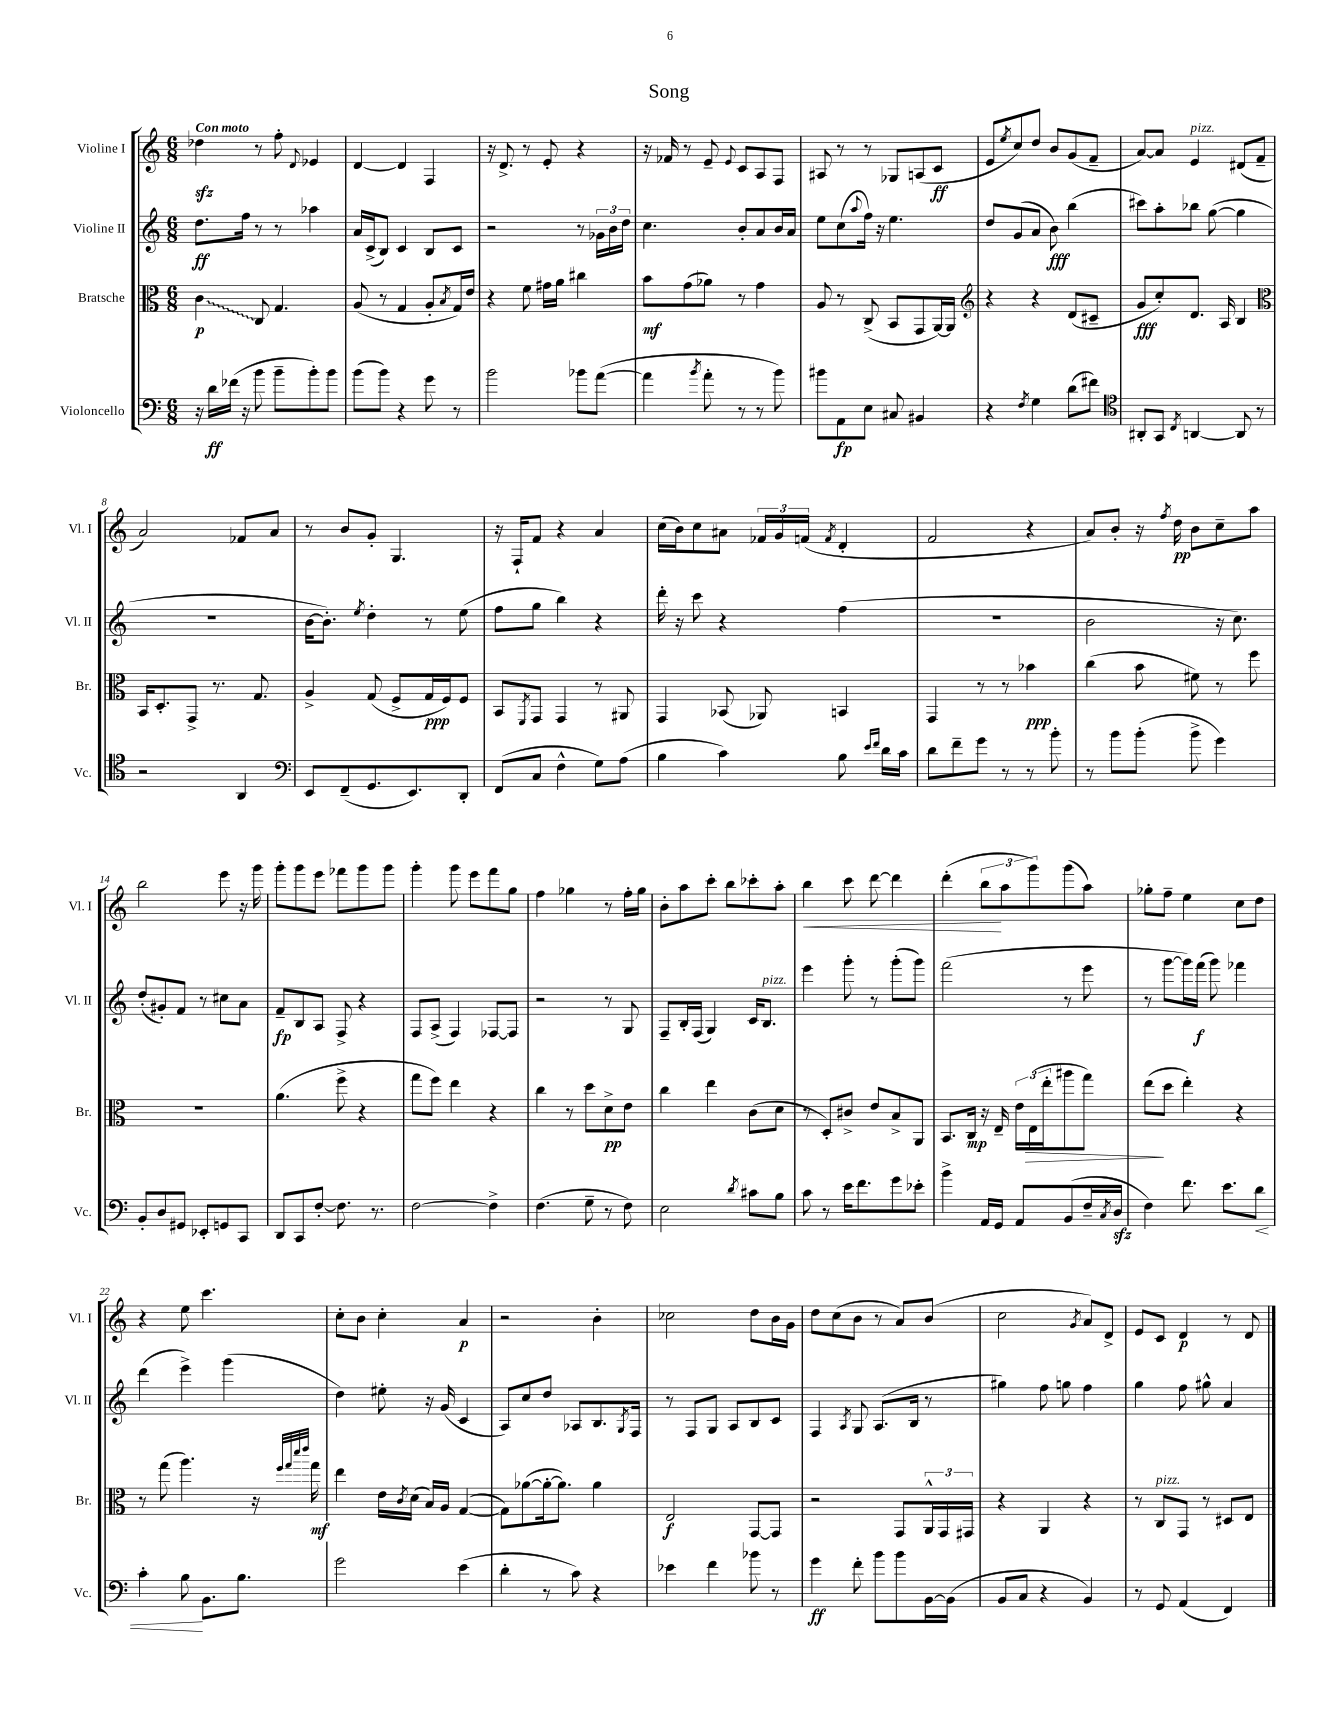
\header { title = "Song" }
<<
\new StaffGroup <<
\new Staff = "s0" \with { instrumentName = "Violine I" shortInstrumentName = "Vl. I" } {
    \clef treble \key c \major \numericTimeSignature \time 6/8 \tempo "Con moto"
    des''4\sfz r8 f''8-. \appoggiatura { d'8 } ees'4 |
    d'4~ d'4 f4 |
    r16 d'8.-> r8 e'8-. r4 |
    r16 fes'16 r8 e'8-- \appoggiatura { e'8 } c'8 a8 f8 |
    ais8 r8 r8 ges8 a8( c'8\ff |
    e'8 \acciaccatura { e''8 } c''8) d''8 b'8 g'8( f'8-- |
    a'8~) a'8 e'4^\markup { \italic "pizz." } dis'8( f'8-- |
    a'2) fes'8 a'8 |
    r8 b'8 g'8-. g4. |
    r16 f16-! f'8 r4 a'4 |
    c''16( b'16) c''8 ais'8 \tuplet 3/2 { fes'16 g'16 f'16( } \acciaccatura { f'8 } d'4-. |
    f'2 r4 |
    a'8) b'8-. r16 \acciaccatura { f''8 } d''16\pp b'8 c''8-- a''8 |
    b''2 e'''8 r16 g'''16 |
    g'''8-. g'''8 e'''8 fes'''8 g'''8 g'''8 |
    g'''4-. g'''8 e'''8 f'''8 g''8 |
    f''4 ges''4 r8 f''16-. ges''16 |
    b'8-. a''8 c'''8-. b''8 ces'''8-. a''8-. |
    b''4\< c'''8 d'''8~ d'''4 |
    d'''4-.( \tuplet 3/2 { b''8\! a''8 g'''8) } g'''8( a''8) |
    ges''8-. f''8-- e''4 c''8 d''8 |
    r4 e''8 c'''4. |
    c''8-. b'8 c''4-. a'4\p |
    r2 b'4-. |
    ces''2 d''8 b'16 g'16 |
    d''8 c''8( b'8 r8 a'8) b'8( |
    c''2 \acciaccatura { g'8 } a'8) d'8-> |
    e'8 c'8 d'4\p r8 d'8 \bar "|." |
}
\new Staff = "s1" \with { instrumentName = "Violine II" shortInstrumentName = "Vl. II" } {
    \clef treble \key c \major \numericTimeSignature \time 6/8
    d''8.\ff f''16 r8 r8 aes''4 |
    a'16 c'16->( b8) c'4 b8 c'8 |
    r2 r8 \tuplet 3/2 { ges'16 b'16 d''16 } |
    c''4. b'8-. a'8 b'16 a'16 |
    e''8 c''8( \appoggiatura { a''8 } f''16) r16 e''4. |
    d''8 g'8( a'8 b'8\fff) b''4( |
    cis'''8) a''8-. bes''8 g''8~( g''4 |
    R2. |
    b'16~ b'8.-.) \acciaccatura { e''8 } d''4-. r8 e''8( |
    f''8 g''8 b''4) r4 |
    d'''16-. r16 c'''8 r4 f''4( |
    R2. |
    b'2 r16 c''8.) |
    d''8-.( gis'8-.) f'8 r8 cis''8 a'8 |
    f'8--\fp b8 a8 f8-> r4 |
    f8 a8->( f4) fes8~ fes8 |
    r2 r8 g8 |
    f8-- b16-. f16( g4) c'16 b8.^\markup { \italic "pizz." } |
    e'''4 g'''8-. r8 g'''8-.( g'''8) |
    f'''2( r8 e'''8 |
    r8 g'''8~ g'''16) f'''16\f( g'''8) fes'''4 |
    d'''4( e'''4->) g'''4( |
    d''4) eis''8-. r16 g'16( c'4 |
    a8) c''8 d''8 aes8 b8. \acciaccatura { g8 } f16 |
    r8 f8 g8 a8 b8 c'8 |
    f4 \acciaccatura { a8 } g8 a8.( b16 r8 |
    gis''4) f''8 g''8 f''4 |
    g''4 f''8 gis''8-^ a'4 \bar "|." |
}
\new Staff = "s2" \with { instrumentName = "Bratsche" shortInstrumentName = "Br." } {
    \clef alto \key c \major \numericTimeSignature \time 6/8
    \once \override Glissando.style = #'zigzag c'4\glissando\p c8 g4. |
    a8( r8 g4 a8-. \acciaccatura { b8 } g16) e'16 |
    r4 f'8 gis'16 a'16 cis''4 |
    b'8\mf g'8( aes'8) r8 g'4 |
    a8 r8 c8->( b,8 g,8 a,16~) a,16 |
    \clef treble r4 r4 d'8( cis'8-- |
    g'8\fff c''8-.) d'8. a16 b4 |
    \clef alto b,16 d8.-. g,8-> r8. g8. |
    a4-> g8( f8-> g16\ppp f16) f8 |
    b,8 \acciaccatura { f,8 } g,8 g,4 r8 ais,8 |
    g,4 bes,8( aes,8) b,4 |
    g,4 r8 r8 bes'4\ppp |
    c''4( b'8 fis'8) r8 f''8 |
    R2. |
    a'4.( f''8-> r4 |
    g''8 f''8) e''4 r4 |
    c''4 r8 d''8 d'8->\pp e'8 |
    c''4 e''4 c'8( d'8 |
    r8 d8-.) cis'8-> e'8 b8-> a,8 |
    b,8. c16\mp r16 e16-- \tuplet 3/2 { e'16 e16\>( e''16-. } ais''8 g''8) |
    e''8\!( d''8 e''4-.) r4 |
    r8 g''8( a''4.) r16 \grace { f''32 g''32 d'''32 e'''32 } g''16\mf |
    e''4 e'16 \acciaccatura { c'8 } d'16( b16) a16 g4~( |
    g8) aes'8~( aes'16~-. aes'8.) aes'4 |
    e2\f g,8~ g,8 |
    r2 g,8 \tuplet 3/2 { a,16-^ g,16 gis,16 } |
    r4 a,4 r4 |
    r8 c8^\markup { \italic "pizz." } g,8 r8 dis8 e8 \bar "|." |
}
\new Staff = "s3" \with { instrumentName = "Violoncello" shortInstrumentName = "Vc." } {
    \clef bass \key c \major \numericTimeSignature \time 6/8
    r16 d'16\ff fes'16( r16 b'8 b'8-- b'8-.) b'8 |
    b'8( b'8) r4 g'8 r8 |
    b'2 bes'8 a'8~( |
    a'4 \acciaccatura { b'8 } a'8-. r8 r8 b'8) |
    bis'8 a,8\fp e8 cis8 bis,4 |
    r4 \acciaccatura { f8 } g4 d'8( fis'8) |
    \clef tenor ais,8-. g,8 \acciaccatura { c8 } a,4~ a,8 r8 |
    r2 a,4 |
    \clef bass e,8 f,8--( g,8. e,8.) d,8-. |
    f,8( c8 f4-^ g8) a8( |
    b4 c'4) b8 \grace { e'16 f'16 } d'16 c'16 |
    d'8 f'8-- g'8 r8 r8 b'8-. |
    r8 b'8 b'8-.( b'8-> g'4) |
    b,8-. d8 gis,8 ees,8-. g,8 c,8 |
    d,8 c,8 f8~-. f8. r8. |
    f2~ f4-> |
    f4.( g8-- r8 f8) |
    e2 \acciaccatura { d'8 } cis'8 b8 |
    c'8 r8 e'16 f'8. g'8 ees'8-. |
    b'4-> a,16 g,16 a,8 b,8( f16-- \acciaccatura { c8 } d16\sfz |
    f4) f'8. e'8. d'8\< |
    c'4-. b8\! b,8. b8. |
    g'2 e'4( |
    d'4-. r8 c'8) r4 |
    ees'4 f'4 bes'8 r8 |
    g'4\ff f'8-. b'8 b'8 b,16~ b,16( |
    b,8 c8 r4 b,4) |
    r8 g,8 a,4( f,4) \bar "|." |
}
>>
>>
